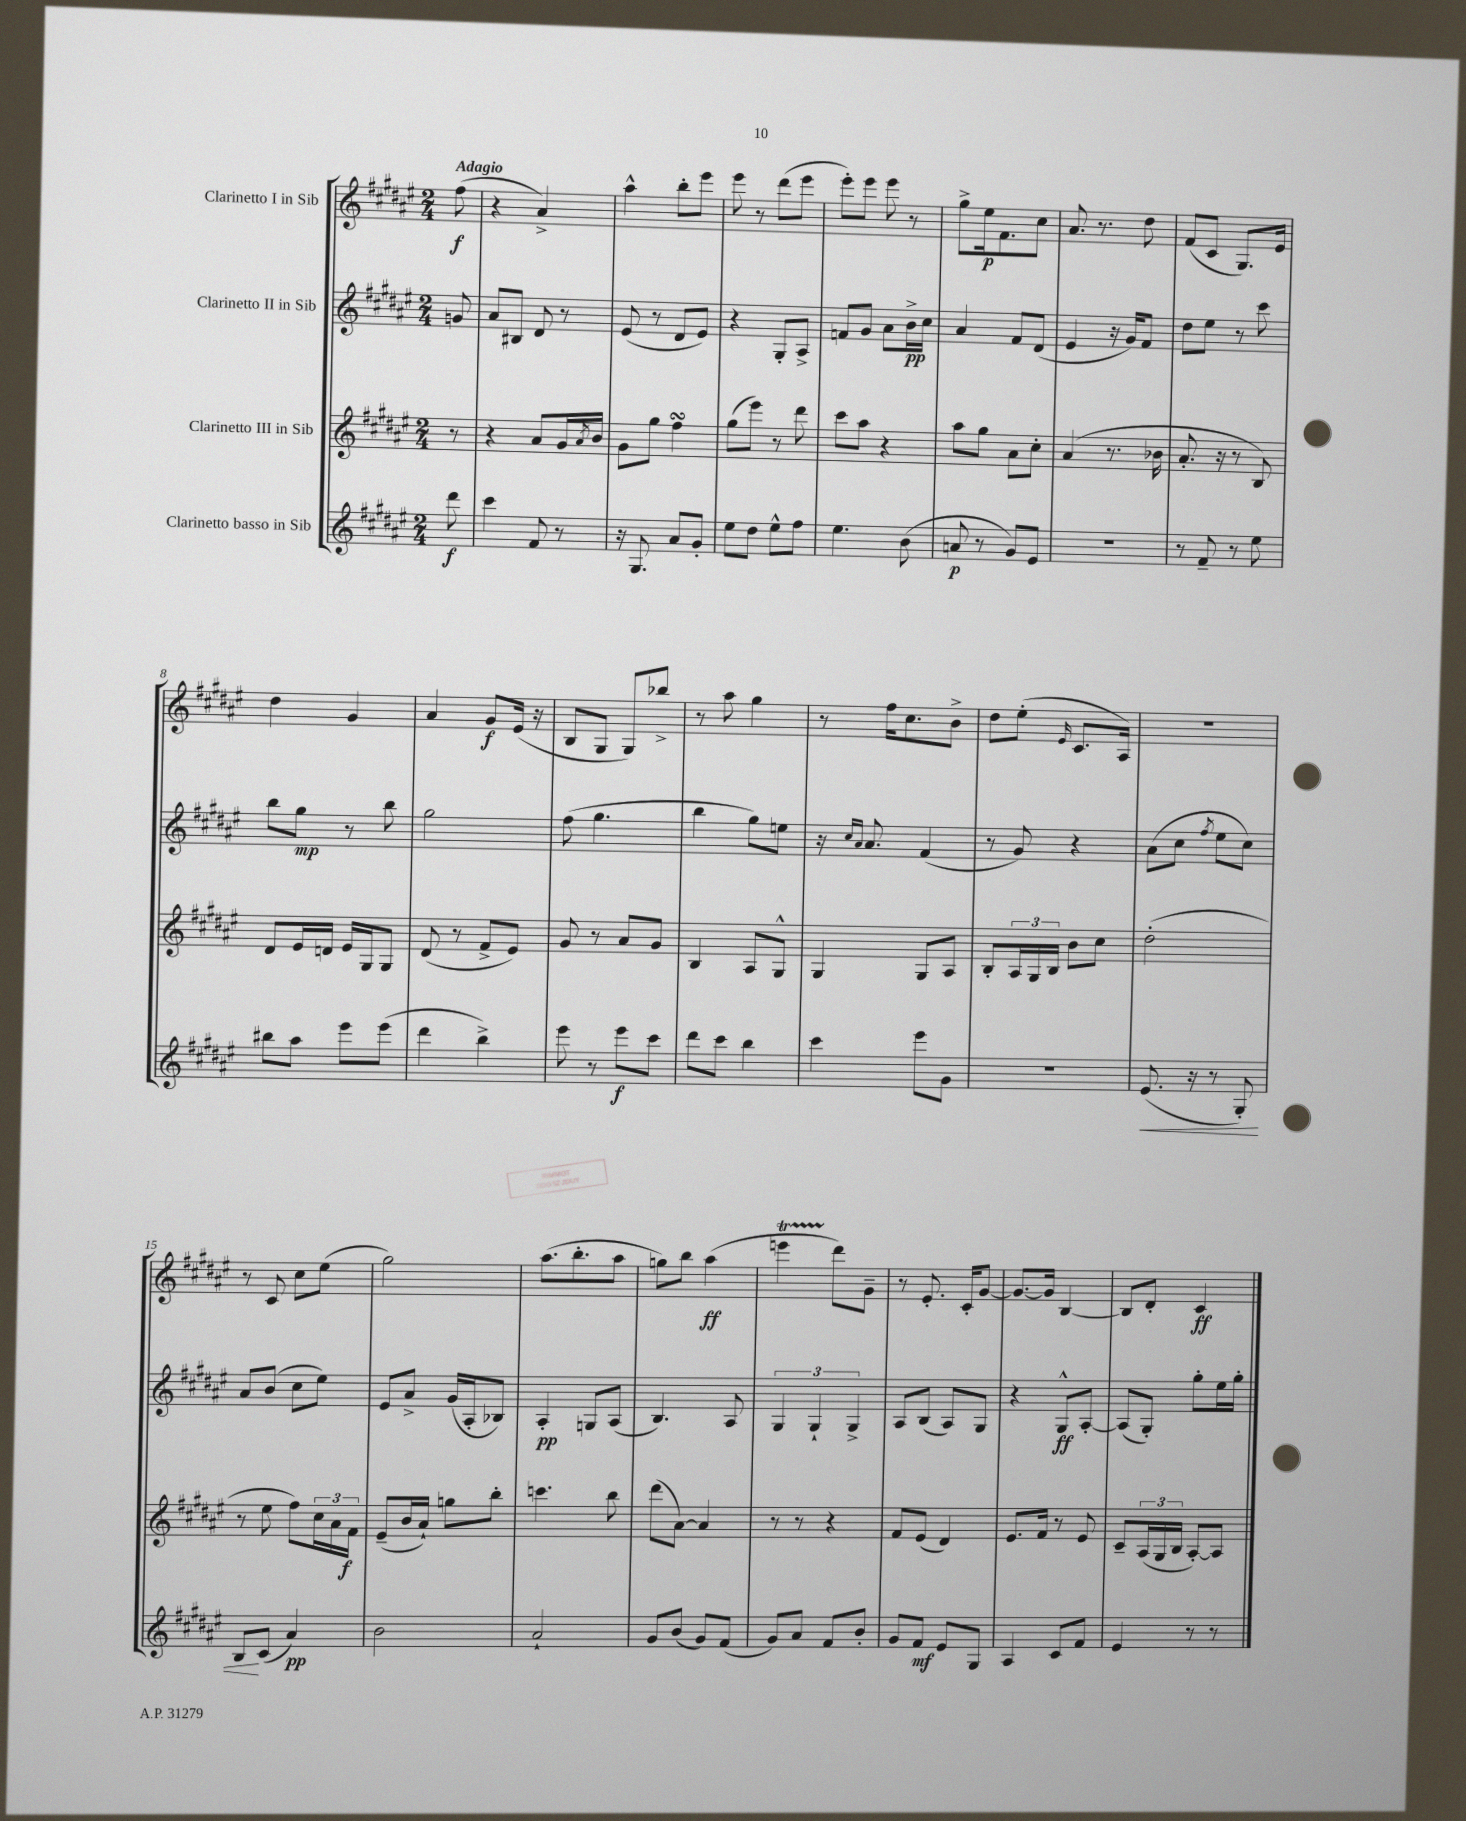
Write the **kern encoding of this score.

**kern	**dynam	**kern	**dynam	**kern	**dynam	**kern	**dynam
*part4	*part4	*part3	*part3	*part2	*part2	*part1	*part1
*staff4	*staff4	*staff3	*staff3	*staff2	*staff2	*staff1	*staff1
*I"Clarinetto basso in Sib	*	*I"Clarinetto III in Sib	*	*I"Clarinetto II in Sib	*	*I"Clarinetto I in Sib	*
*clefG2	*	*clefG2	*	*clefG2	*	*clefG2	*
*k[f#c#g#d#a#e#]	*	*k[f#c#g#d#a#e#]	*	*k[f#c#g#d#a#e#]	*	*k[f#c#g#d#a#e#]	*
*M2/4	*	*M2/4	*	*M2/4	*	*M2/4	*
=	=	=	=	=	=	=	=
!	!	!	!	!	!	!LO:TX:a:B:t=Adagio	!
8ddd#\	f	8r	.	8gn/	.	(8ff#\	f
=1	=1	=1	=1	=1	=1	=1	=1
4ccc#\	.	4r	.	8a#/L	.	4r	.
.	.	.	.	8B#X/J	.	.	.
8f#/	.	8a#/L	.	8d#/	.	4a#^/)	.
8r	.	16g#/L	.	8r	.	.	.
.	.	8qa#/	.	.	.	.	.
.	.	16b/JJ	.	.	.	.	.
=2	=2	=2	=2	=2	=2	=2	=2
16r	.	8g#\L	.	(8e#/	.	4aa#^^\	.
8.G#/	.	.	.	.	.	.	.
.	.	8gg#\J	.	8r	.	.	.
8a#/L	.	4ff#sSSs\	.	8d#/L	.	8bb'\L	.
8g#'/J	.	.	.	8e#/J)	.	8eee#\J	.
=3	=3	=3	=3	=3	=3	=3	=3
8ee#\L	.	(8gg#\L	.	4r	.	8eee#\	.
8dd#\J	.	8eee#\J)	.	.	.	8r	.
8ee#^^\L	.	8r	.	8G#'/L	.	(8ddd#\L	.
8ff#\J	.	8ddd#\	.	8A#^/J	.	8eee#\J	.
=4	=4	=4	=4	=4	=4	=4	=4
4.ee#\	.	8ccc#\L	.	8fn/L	.	8eee#'\L)	.
.	.	8aa#\J	.	8g#/J	.	8eee#\J	.
.	.	4r	.	8a#\L	.	8eee#\	.
(8b\	.	.	.	16b^\L	pp	8r	.
.	.	.	.	16cc#\JJ	.	.	.
=5	=5	=5	=5	=5	=5	=5	=5
8an/	p	8aa#\L	.	4a#/	.	8gg#^\L	.
8r	.	8gg#\J	.	.	.	16ee#\k	p
.	.	.	.	.	.	8.f#\	.
8g#/L)	.	8a#\L	.	8f#/L	.	.	.
8e#/J	.	8cc#'\J	.	(8d#/J	.	8cc#\J	.
=6	=6	=6	=6	=6	=6	=6	=6
2r	.	(4a#/	.	4e#/	.	8.a#/	.
.	.	.	.	.	.	8.r	.
.	.	8.r	.	16r	.	.	.
.	.	.	.	16g#/KL)	.	.	.
.	.	.	.	8f#/J	.	8dd#\	.
.	.	16b-X\	.	.	.	.	.
=7	=7	=7	=7	=7	=7	=7	=7
8r	.	8.a#'/	.	8dd#\L	.	(8f#/L	.
8f#~/	.	.	.	8ee#\J	.	8c#/J	.
.	.	16r	.	.	.	.	.
8r	.	8r	.	8r	.	8.G#/L)	.
8ee#\	.	8B/)	.	8ccc#\	.	.	.
.	.	.	.	.	.	16e#/Jk	.
!!LO:LB:g=z
=8	=8	=8	=8	=8	=8	=8	=8
8bb#X\L	.	8d#/L	.	8bb\L	.	4dd#\	.
8aa#\J	.	16e#/L	.	8gg#\J	mp	.	.
.	.	16dn/JJ	.	.	.	.	.
8eee#\L	.	16e#/LL	.	8r	.	4g#/	.
.	.	16G#/J	.	.	.	.	.
(8eee#\J	.	8G#/J	.	8bb\	.	.	.
=9	=9	=9	=9	=9	=9	=9	=9
4ddd#\	.	(8d#/	.	2gg#\	.	4a#/	.
.	.	8r	.	.	.	.	.
4bb^\)	.	8f#^/L	.	.	.	8g#/L	f
.	.	8e#/J)	.	.	.	(16e#/Jk	.
.	.	.	.	.	.	16r	.
=10	=10	=10	=10	=10	=10	=10	=10
8eee#\	.	8g#/	.	(8ff#\	.	8B/L	.
8r	.	8r	.	4.gg#\	.	8G#/J	.
8eee#\L	f	8a#/L	.	.	.	8G#/L)	.
8ccc#\J	.	8g#/J	.	.	.	8bb-X^/J	.
=11	=11	=11	=11	=11	=11	=11	=11
8ddd#\L	.	4B/	.	4bb\	.	8r	.
8ccc#\J	.	.	.	.	.	8aa#\	.
4bb\	.	8A#/L	.	8gg#\L)	.	4gg#\	.
.	.	8G#^^/J	.	8een\J	.	.	.
=12	=12	=12	=12	=12	=12	=12	=12
4ccc#\	.	4G#/	.	16r	.	8r	.
.	.	.	.	16qqcc#/LL	.	.	.
.	.	.	.	16qqa#/JJ	.	.	.
.	.	.	.	8.a#/	.	.	.
.	.	.	.	.	.	16ff#\KL	.
.	.	.	.	.	.	8.cc#\	.
8eee#\L	.	8G#/L	.	(4f#/	.	.	.
8g#\J	.	8A#/J	.	.	.	8b^\J	.
=13	=13	=13	=13	=13	=13	=13	=13
2r	.	8B'/L	.	8r	.	8dd#\L	.
.	.	24A#/L	.	8g#/)	.	(8ee#'\J	.
.	.	24G#/	.	.	.	.	.
.	.	24B/JJ	.	.	.	.	.
.	.	.	.	.	.	16qqe#/	.
.	.	8b\L	.	4r	.	8.c#/L	.
.	.	8cc#\J	.	.	.	.	.
.	.	.	.	.	.	16A#/Jk)	.
=14	=14	=14	=14	=14	=14	=14	=14
!	!LO:HP:b	!	!	!	!	!	!
(8.e#/	<	(2dd#'\	.	(8a#\L	.	2r	.
.	.	.	.	8cc#\J	.	.	.
16r	.	.	.	.	.	.	.
.	.	.	.	8qff#/	.	.	.
8r	.	.	.	8ee#\L	.	.	.
8G#'/)	.	.	.	8cc#\J)	.	.	.
!!LO:LB:g=z
=15	=15	=15	=15	=15	=15	=15	=15
8B/L	.	8r	.	8a#/L	.	8r	.
(8c#/J	[	8ee#\	.	(8b/J	.	8c#/	.
4a#/)	pp	8ff#\L)	.	8cc#\L	.	8cc#\L	.
.	.	24cc#\L	.	8ee#\J)	.	(8ee#\J	.
.	.	24a#\	.	.	.	.	.
.	.	24f#\JJ	f	.	.	.	.
=16	=16	=16	=16	=16	=16	=16	=16
2b\	.	(8e#~/L	.	8e#/L	.	2gg#\)	.
.	.	16b/L	.	8a#^/J	.	.	.
.	.	16a#`/JJ)	.	.	.	.	.
.	.	8ggn\L	.	(16g#/LL	.	.	.
.	.	.	.	16A#'/J	.	.	.
.	.	8bb'\J	.	8B-X/J)	.	.	.
=17	=17	=17	=17	=17	=17	=17	=17
2a#`/	.	4.cccn\	.	4A#'/	pp	(8.aa#\L	.
.	.	.	.	.	.	8.bb'\	.
.	.	.	.	8Gn/L	.	.	.
.	.	8bb\	.	(8A#/J	.	8aa#\J	.
=18	=18	=18	=18	=18	=18	=18	=18
8g#/L	.	(8ddd#\L	.	4.B/)	.	8ggn\L)	.
(8b/J	.	[8a#\J)	.	.	.	8bb\J	.
8g#/L)	.	4a#/]	.	.	.	(4aa#\	ff
(8f#/J	.	.	.	8A#/	.	.	.
=19	=19	=19	=19	=19	=19	=19	=19
8g#/L)	.	8r	.	6G#/	.	4eeenT\	.
8a#/J	.	8r	.	.	.	.	.
.	.	.	.	6G#`/	.	.	.
8f#/L	.	4r	.	.	.	8ddd#\L)	.
.	.	.	.	6G#^/	.	.	.
8b'/J	.	.	.	.	.	8g#~\J	.
=20	=20	=20	=20	=20	=20	=20	=20
8g#/L	.	8f#/L	.	8A#/L	.	8r	.
8f#/J	mf	(8e#/J	.	(8B/J	.	8.e#'/	.
8e#/L	.	4d#/)	.	8A#/L)	.	.	.
.	.	.	.	.	.	16c#'/KL	.
8G#/J	.	.	.	8G#/J	.	[8g#/J	.
=21	=21	=21	=21	=21	=21	=21	=21
4A#/	.	8.e#/L	.	4r	.	8.g#/L_	.
.	.	16f#/Jk	.	.	.	16g#/Jk]	.
8c#/L	.	8r	.	8G#^^/L	ff	[4B/	.
8f#/J	.	8e#/	.	[8A#'/J	.	.	.
=22	=22	=22	=22	=22	=22	=22	=22
4e#/	.	8c#~/L	.	(8A#/L]	.	8B/L]	.
.	.	(24A#/L	.	8G#'/J)	.	8d#'/J	.
.	.	24G#/	.	.	.	.	.
.	.	24B/JJ	.	.	.	.	.
8r	.	[8A#'/L)	.	8gg#'\L	.	4c#/	ff
8r	.	8A#/J]	.	16ee#\L	.	.	.
.	.	.	.	16gg#'\JJ	.	.	.
==	==	==	==	==	==	==	==
*-	*-	*-	*-	*-	*-	*-	*-
